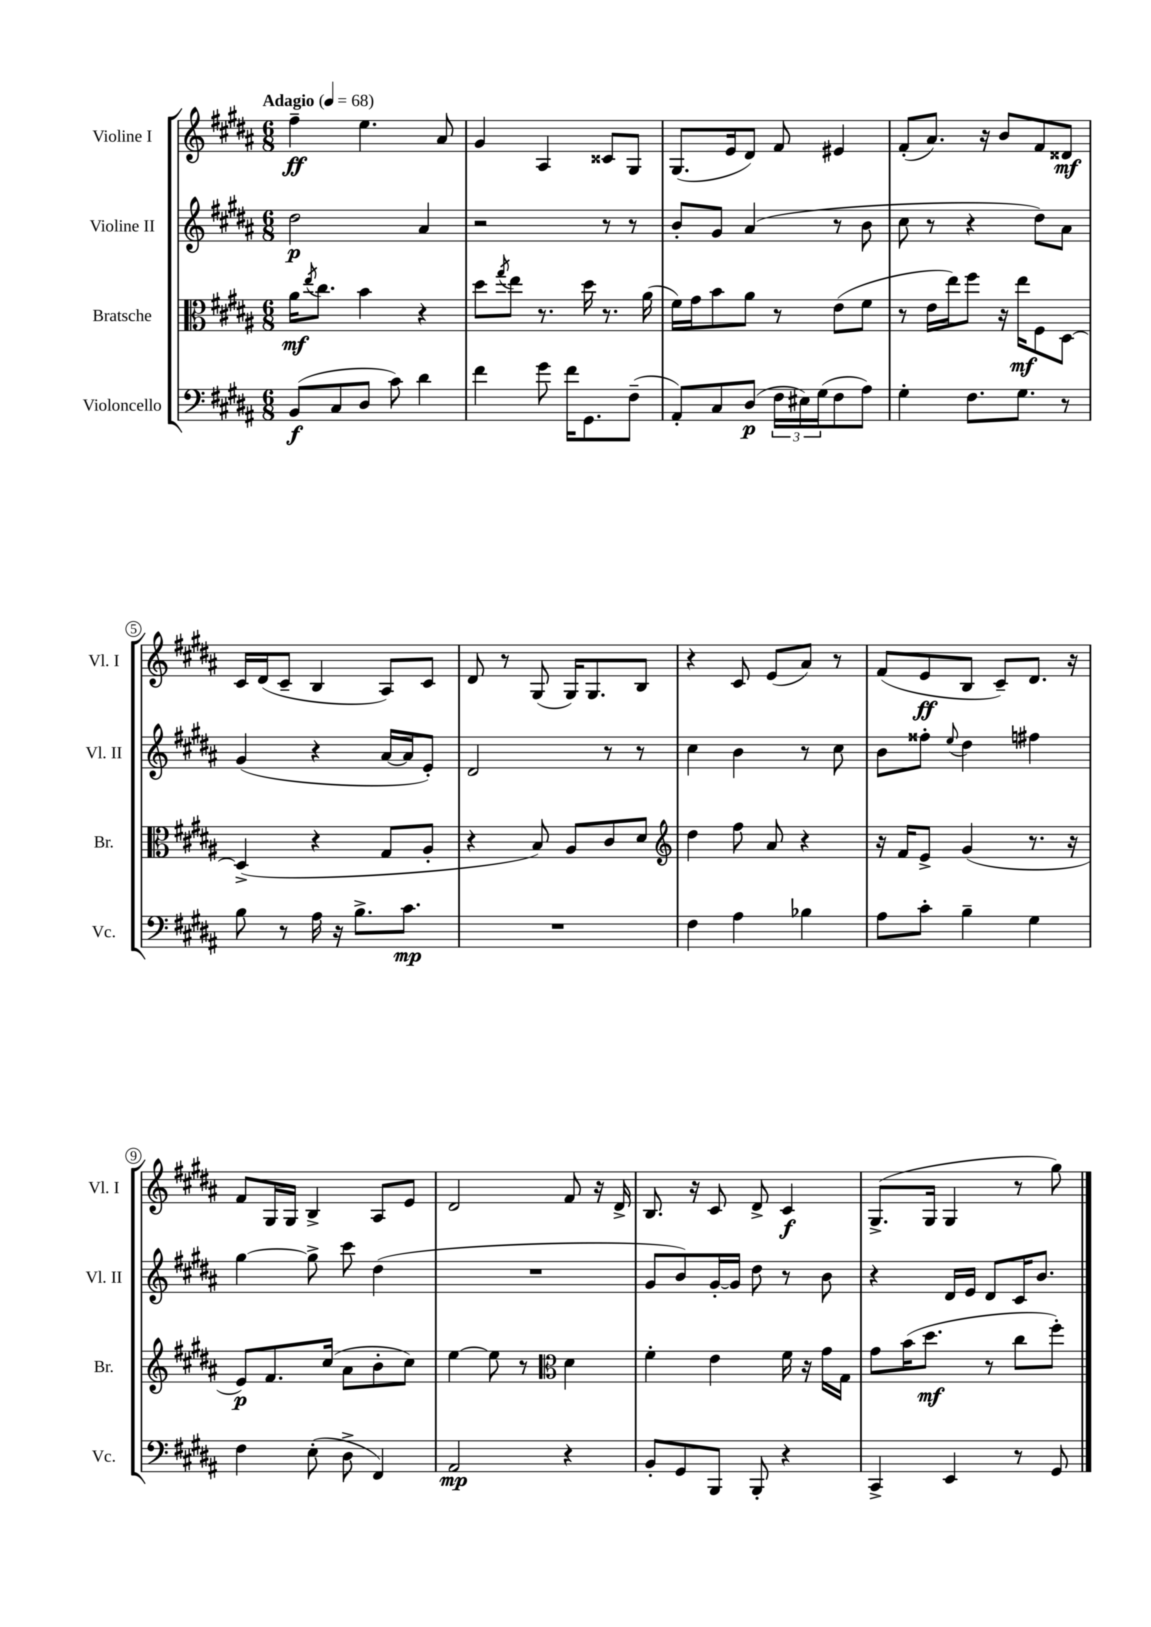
<<
\new StaffGroup <<
\new Staff = "s0" \with { instrumentName = "Violine I" shortInstrumentName = "Vl. I" } {
    \clef treble \key b \major \numericTimeSignature \time 6/8 \tempo "Adagio" 4 = 68
    fis''4--\ff e''4. ais'8 |
    gis'4 ais4 cisis'8 gis8 |
    gis8.( e'16 dis'8) fis'8 eis'4 |
    fis'8-.( ais'8.) r16 b'8 fis'8 disis'8\mf |
    cis'16 dis'16( cis'8-- b4 ais8) cis'8 |
    dis'8 r8 gis8( gis16) gis8. b8 |
    r4 cis'8 e'8( ais'8) r8 |
    fis'8( e'8\ff b8 cis'8--) dis'8. r16 |
    fis'8 gis16 gis16 b4-> ais8 e'8 |
    dis'2 fis'8 r16 dis'16-> |
    b8. r16 cis'8 dis'8-> cis'4\f |
    gis8.->( gis16 gis4 r8 gis''8) \bar "|." |
}
\new Staff = "s1" \with { instrumentName = "Violine II" shortInstrumentName = "Vl. II" } {
    \clef treble \key b \major \numericTimeSignature \time 6/8
    dis''2\p ais'4 |
    r2 r8 r8 |
    b'8-. gis'8 ais'4( r8 b'8 |
    cis''8 r8 r4 dis''8) ais'8 |
    gis'4( r4 ais'16~ ais'16 e'8-.) |
    dis'2 r8 r8 |
    cis''4 b'4 r8 cis''8 |
    b'8 fisis''8-. \appoggiatura { e''8 } dis''4 fis''4 |
    gis''4~ gis''8-> cis'''8 dis''4( |
    R2. |
    gis'8 b'8) gis'16~-. gis'16 dis''8 r8 b'8 |
    r4 dis'16 e'16 dis'8 cis'16 b'8. \bar "|." |
}
\new Staff = "s2" \with { instrumentName = "Bratsche" shortInstrumentName = "Br." } {
    \clef alto \key b \major \numericTimeSignature \time 6/8
    ais'16\mf \acciaccatura { e''8 } cis''8. b'4 r4 |
    dis''8 \acciaccatura { gis''8 } e''8 r8. dis''16 r8. ais'16( |
    fis'16) gis'16 b'8 ais'8 r8 e'8( fis'8 |
    r8 e'16 e''16) fis''8 r16 e''16\mf fis8 dis8~ |
    dis4->( r4 gis8 ais8-. |
    r4 b8) ais8 cis'8 dis'8 |
    \clef treble dis''4 fis''8 ais'8 r4 |
    r16 fis'16 e'8-> gis'4( r8. r16 |
    e'8\p) fis'8. cis''16( ais'8 b'8-. cis''8) |
    e''4~ e''8 r8 \clef alto dis'4 |
    fis'4-. e'4 fis'16 r16 gis'16 gis16 |
    gis'8 b'16( dis''8.\mf r8 cis''8 fis''8-.) \bar "|." |
}
\new Staff = "s3" \with { instrumentName = "Violoncello" shortInstrumentName = "Vc." } {
    \clef bass \key b \major \numericTimeSignature \time 6/8
    b,8\f( cis8 dis8 cis'8) dis'4 |
    fis'4 gis'8 fis'16 gis,8. fis8--( |
    ais,8-.) cis8 dis8\p( \tuplet 3/2 { fis16 eis16) gis16( } fis8 ais8) |
    gis4-. fis8. gis8. r8 |
    b8 r8 ais16 r16 b8.-> cis'8.\mp |
    R2. |
    fis4 ais4 bes4 |
    ais8 cis'8-. b4-- gis4 |
    fis4 e8-.( dis8-> fis,4) |
    ais,2\mp r4 |
    b,8-. gis,8 b,,8 b,,8-. r4 |
    cis,4-> e,4 r8 gis,8 \bar "|." |
}
>>
>>
\layout { \context { \Score \override BarNumber.stencil = #(make-stencil-circler 0.1 0.3 ly:text-interface::print) } }
